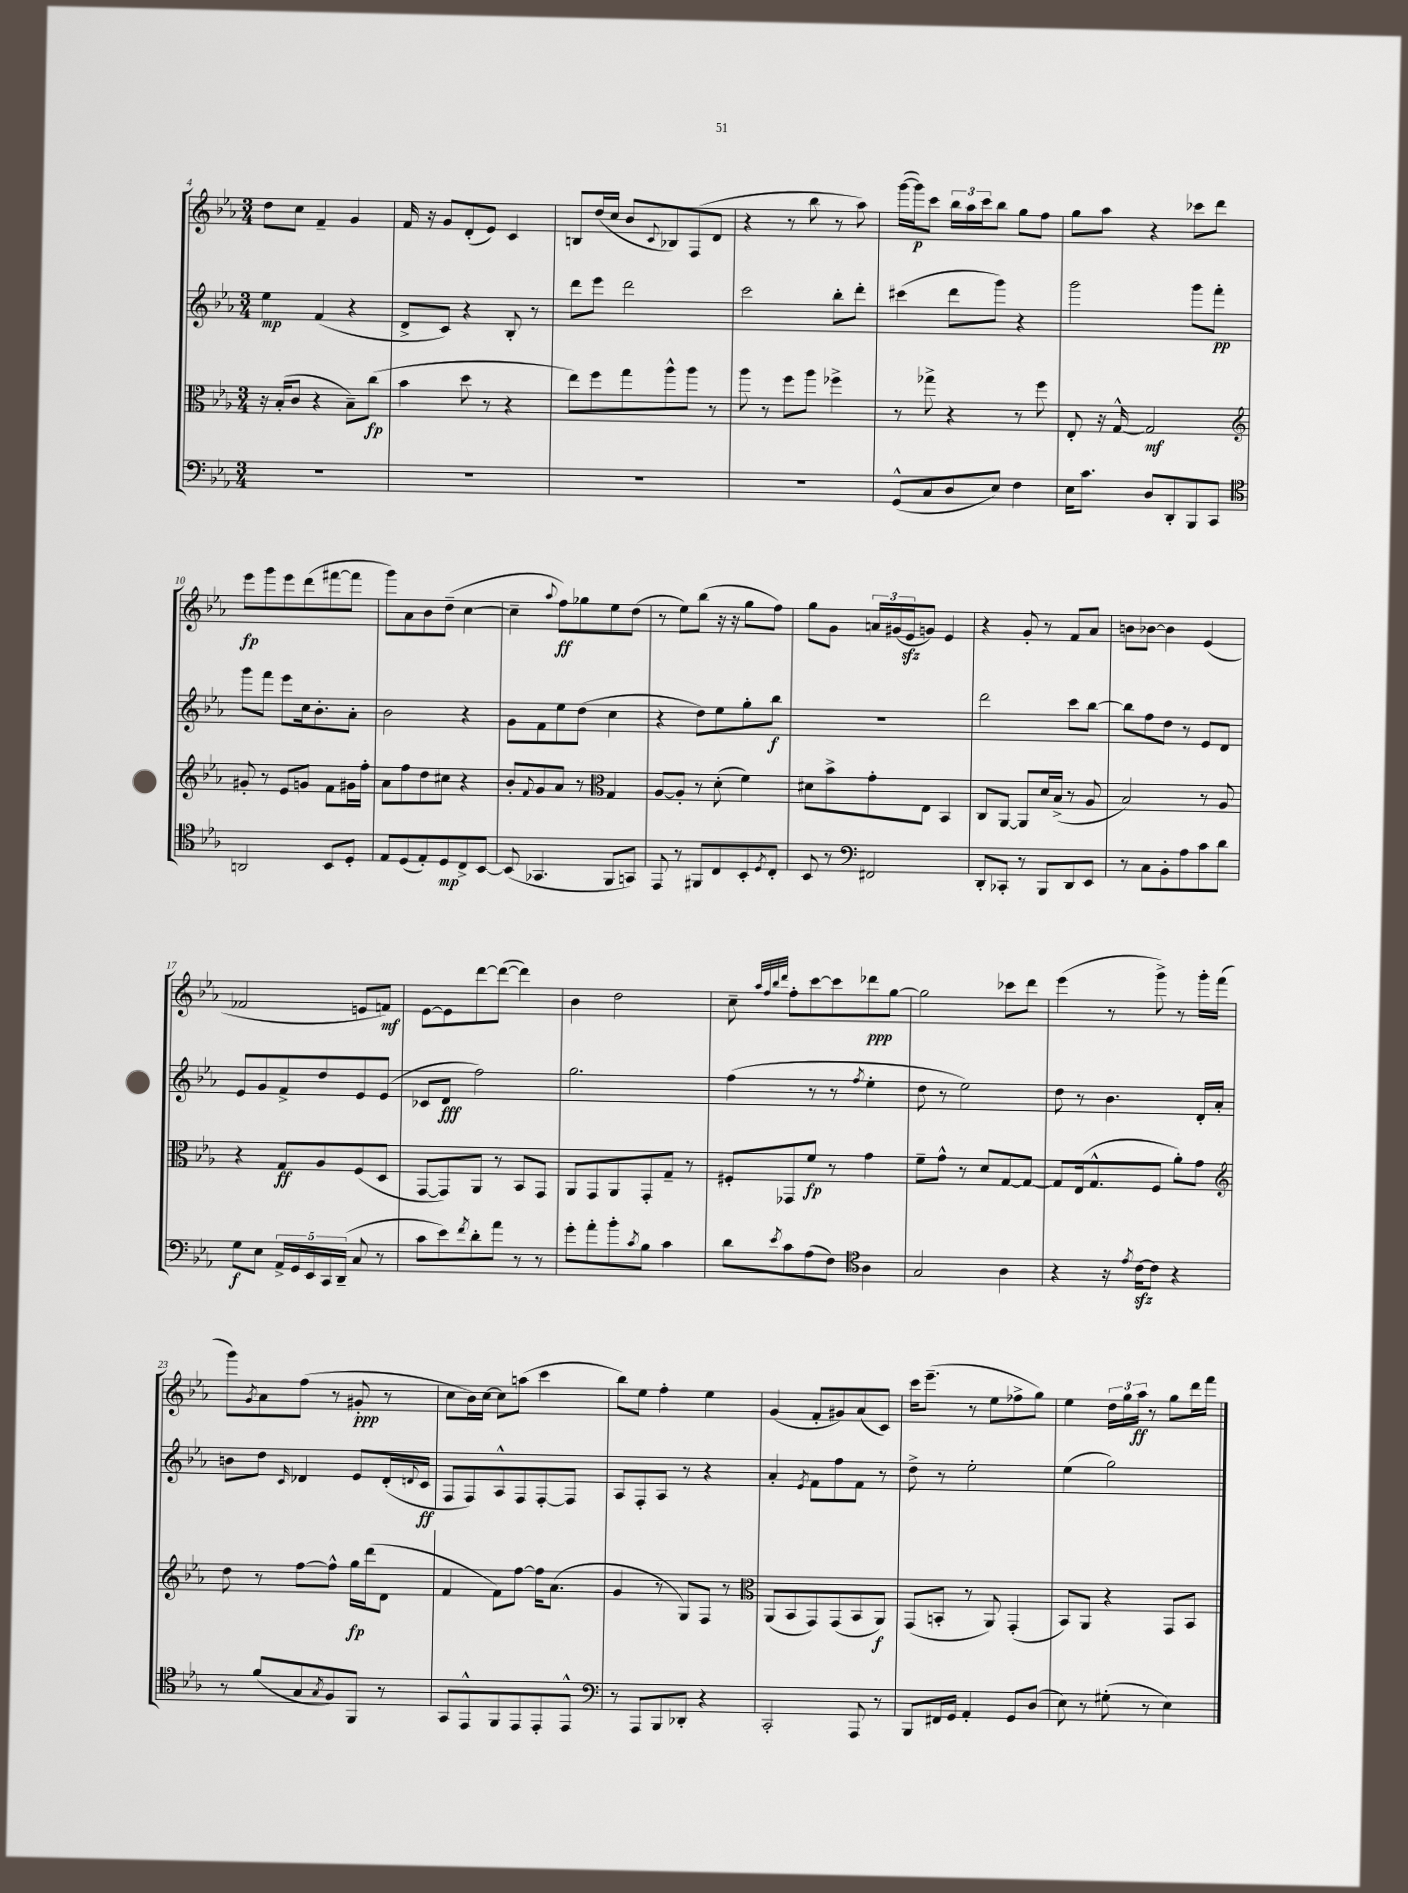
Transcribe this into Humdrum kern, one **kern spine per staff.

**kern	**dynam	**kern	**dynam	**kern	**dynam	**kern	**dynam
*part4	*part4	*part3	*part3	*part2	*part2	*part1	*part1
*staff4	*staff4	*staff3	*staff3	*staff2	*staff2	*staff1	*staff1
*clefF4	*	*clefC3	*	*clefG2	*	*clefG2	*
*k[b-e-a-]	*	*k[b-e-a-]	*	*k[b-e-a-]	*	*k[b-e-a-]	*
*M3/4	*	*M3/4	*	*M3/4	*	*M3/4	*
=4	=4	=4	=4	=4	=4	=4	=4
2.r	.	16r	.	4ee-\	mp	8dd\L	.
.	.	(16B-'/KL	.	.	.	.	.
.	.	8c/J	.	.	.	8cc\J	.
.	.	4r	.	(4f/	.	4f~/	.
.	.	8B-~\L)	.	4r	.	4g/	.
.	.	(8cc\J	fp	.	.	.	.
=5	=5	=5	=5	=5	=5	=5	=5
2.r	.	4b-\	.	8d^/L	.	16f/	.
.	.	.	.	.	.	16r	.
.	.	.	.	8c/J)	.	8g/L	.
.	.	8dd\	.	4r	.	(8d'/	.
.	.	8r	.	.	.	8e-/J)	.
.	.	4r	.	8B-'/	.	4c/	.
.	.	.	.	8r	.	.	.
=6	=6	=6	=6	=6	=6	=6	=6
2.r	.	8ee-\L)	.	8ddd\L	.	8Bn/L	.
.	.	8ff\	.	8eee-\J	.	(16dd/L	.
.	.	.	.	.	.	16cc/JJ	.
.	.	8gg\	.	2ddd\	.	8b-/L	.
.	.	.	.	.	.	8qqc/	.
.	.	8aa-^^\	.	.	.	8B-X/)	.
.	.	8aa-\J	.	.	.	(8F/	.
.	.	8r	.	.	.	8d/J	.
=7	=7	=7	=7	=7	=7	=7	=7
2.r	.	8aa-\	.	2ccc\	.	4r	.
.	.	8r	.	.	.	.	.
.	.	8ff\L	.	.	.	8r	.
.	.	8aa-\J	.	.	.	8bb-\	.
.	.	4ff-X^\	.	8bb-'\L	.	8r	.
.	.	.	.	8ddd'\J	.	8aa-\)	.
=8	=8	=8	=8	=8	=8	=8	=8
(8GG^^/L	.	8r	.	(4ccc#X\	.	([16ggg\LL	.
.	.	.	.	.	.	16ggg\J])	p
8C/	.	8gg-X^\	.	.	.	8ccc\J	.
8D/	.	4r	.	8ddd\L	.	24bb-\LL	.
.	.	.	.	.	.	24aa-\	.
.	.	.	.	.	.	24ccc\J	.
8E-/J)	.	.	.	8ggg\J)	.	8bb-\J	.
4F\	.	8r	.	4r	.	8gg\L	.
.	.	8ff\	.	.	.	8ff\J	.
=9	=9	=9	=9	=9	=9	=9	=9
16E-\KL	.	8E-'/	.	2ggg\	.	8gg\L	.
8.c\J	.	.	.	.	.	.	.
.	.	16r	.	.	.	8aa-\J	.
.	.	[16G^^/	.	.	.	.	.
8D/L	.	2G/]	mf	.	.	4r	.
8DD'/	.	.	.	.	.	.	.
8BBB-/	.	.	.	8ggg\L	.	8ccc-X\L	.
8CC/J	.	.	.	8fff'\J	pp	8ddd\J	.
!!LO:LB:g=z
=10	=10	=10	=10	=10	=10	=10	=10
*clefC4	*	*clefG2	*	*	*	*	*
2AAn/	.	8g#X'/	.	8ggg\L	.	8eee-\L	fp
.	.	8r	.	8fff\J	.	8ggg\	.
.	.	8e-/L	.	8eee-\L	.	8eee-\	.
.	.	8gn/J	.	16cc\k	.	(8ddd\	.
.	.	.	.	8.b-'\	.	.	.
8BB-/L	.	8f\L	.	.	.	[8fff#X\	.
8D'/J	.	16g#X\L	.	8a-'\J	.	8fff#\J]	.
.	.	16ff'\JJ	.	.	.	.	.
=11	=11	=11	=11	=11	=11	=11	=11
8E-/L	.	8a-\L	.	2b-\	.	8ggg\L)	.
(8D/	.	8ff\	.	.	.	8a-\	.
8E-'/)	.	8dd\	.	.	.	8b-\	.
8D/	mp	8cc#X\J	.	.	.	(8dd~\J	.
8C^/	.	4r	.	4r	.	[4cc\	.
[8BB-/J	.	.	.	.	.	.	.
=12	=12	=12	=12	=12	=12	=12	=12
(8BB-/]	.	8b-'/L	.	8g\L	.	4cc~\]	.
.	.	8qqf/	.	.	.	.	.
4.GG-X/	.	8g/	.	8f\	.	.	.
.	.	.	.	.	.	8qqaa-/	.
.	.	8a-/J	.	8ee-\	.	8ff\L)	ff
.	.	8r	.	(8dd\J	.	8gg-X\	.
*	*	*clefC3	*	*	*	*	*
8FF/L	.	4G/	.	4cc\	.	8ee-\	.
8GGn/J)	.	.	.	.	.	(8dd\J	.
=13	=13	=13	=13	=13	=13	=13	=13
8EE-/	.	[8A-/L	.	4r	.	8r	.
8r	.	8A-'/J]	.	.	.	8ee-\L)	.
8FF#X/L	.	8r	.	8dd\L)	.	(8bb-\J	.
8C/	.	(8d'\	.	8ee-\	.	16r	.
.	.	.	.	.	.	16r	.
8BB-'/	.	4f\)	.	8gg'\	.	8gg\L	.
8qD/	.	.	.	.	.	.	.
8C'/J	.	.	.	8bb-\J	f	8ff\J)	.
=14	=14	=14	=14	=14	=14	=14	=14
8BB-/	.	8d#X\L	.	2.r	.	8gg\L	.
8r	.	8b-^\	.	.	.	8g\J	.
*clefF4	*	*	*	*	*	*	*
2FF#X/	.	8g'\	.	.	.	24an/LL	.
.	.	.	.	.	.	(24g#X/	.
.	.	.	.	.	.	24e-zz/J	.
.	.	8E-\J	.	.	.	8gn/J)	.
.	.	4BB-/	.	.	.	4e-/	.
=15	=15	=15	=15	=15	=15	=15	=15
8DD'/L	.	8C/L	.	2ddd\	.	4r	.
8CC-X'/J	.	[8AA-/J	.	.	.	.	.
8r	.	8AA-/L]	.	.	.	8g'/	.
8BBB-/L	.	16d/L	.	.	.	8r	.
.	.	(16B-^/JJ	.	.	.	.	.
8DD/	.	8r	.	8ccc\L	.	8f/L	.
8EE-/J	.	8A-/	.	[8bb-\J	.	8a-/J	.
=16	=16	=16	=16	=16	=16	=16	=16
8r	.	2B-/)	.	8bb-\L]	.	8bn\L	.
8C\L	.	.	.	8ff\	.	[8b-X\J	.
8BB-'\	.	.	.	8dd\J	.	4b-\]	.
8A-\	.	.	.	8r	.	.	.
8c\	.	8r	.	8e-/L	.	(4e-/	.
8d\J	.	8A-/	.	8d/J	.	.	.
!!LO:LB:g=z
=17	=17	=17	=17	=17	=17	=17	=17
8G\L	f	4r	.	8e-/L	.	2f-X/	.
8E-\J	.	.	.	8g/	.	.	.
20AA-^/LL	.	8G/L	ff	8f^/	.	.	.
20GG/	.	.	.	.	.	.	.
20EE-/	.	.	.	.	.	.	.
.	.	8A-/	.	8dd/	.	.	.
20CC/	.	.	.	.	.	.	.
(20DD~/JJ	.	.	.	.	.	.	.
8C/	.	(8F/	.	8e-/	.	8en/L	.
8r	.	8D/J	.	(8e-/J	.	8fn/J)	mf
=18	=18	=18	=18	=18	=18	=18	=18
8c\L	.	[8GG/L	.	8c-X/L	.	[8e-\L	.
8e-\)	.	8GG/])	.	8d/J	fff	8e-\]	.
8qf/	.	.	.	.	.	.	.
8d'\	.	8AA-/J	.	2ff\)	.	[8ddd\	.
8a-\J	.	8r	.	.	.	(8ddd\J_	.
8r	.	8BB-/L	.	.	.	4ddd\])	.
8r	.	8GG/J	.	.	.	.	.
=19	=19	=19	=19	=19	=19	=19	=19
8g'\L	.	8AA-/L	.	2.gg\	.	4b-\	.
8a-'\	.	8GG/	.	.	.	.	.
8b-'\	.	8AA-/	.	.	.	2dd\	.
8qc/	.	.	.	.	.	.	.
8B-\J	.	8GG'/	.	.	.	.	.
4c\	.	8G~/J	.	.	.	.	.
.	.	8r	.	.	.	.	.
=20	=20	=20	=20	=20	=20	=20	=20
8d\L	.	8F#X'/L	.	(4ff\	.	8cc~\	.
.	.	.	.	.	.	32qqaa-/LLL	.
.	.	.	.	.	.	32qqff/	.
.	.	.	.	.	.	32qqbb-/	.
8qe-/	.	.	.	.	.	32qqddd/JJJ	.
8c\	.	8GG-X/	.	.	.	8ff'\L	.
(8A-\	.	8f/J	fp	8r	.	[8ccc\	.
8F\J)	.	8r	.	8r	.	8ccc\]	.
*clefC4	*	*	*	*	*	*	*
.	.	.	.	8qff/	.	.	.
4A-\	.	4g\	.	4ee-'\	.	8ddd-X\	ppp
.	.	.	.	.	.	[8gg\J	.
=21	=21	=21	=21	=21	=21	=21	=21
2G/	.	8f~\L	.	8dd\	.	2gg\]	.
.	.	8g^^\J	.	8r	.	.	.
.	.	8r	.	2ee-\)	.	.	.
.	.	8d/L	.	.	.	.	.
4A-\	.	[8G/	.	.	.	8ccc-X\L	.
.	.	8G/J_	.	.	.	8ddd\J	.
=22	=22	=22	=22	=22	=22	=22	=22
4r	.	8G/L]	.	8dd\	.	(4eee-\	.
.	.	(16E-/k	.	8r	.	.	.
.	.	8.G^^/	.	.	.	.	.
16r	.	.	.	4.b-\	.	8r	.
8qe-/	.	.	.	.	.	.	.
[16czz\KL	.	.	.	.	.	.	.
8c\J]	.	8F/J	.	.	.	8ggg^\)	.
4r	.	8a-'\L)	.	.	.	8r	.
.	.	8g\J	.	16d'/LL	.	16ggg'\LL	.
.	.	.	.	16a-'/JJ	.	(16fff\JJ	.
!!LO:LB:g=z
=23	=23	=23	=23	=23	=23	=23	=23
*	*	*clefG2	*	*	*	*	*
8r	.	8dd\	.	8bn\L	.	8ggg\L)	.
.	.	.	.	.	.	8qg/	.
(8f/L	.	8r	.	8dd\J	.	8a-\	.
.	.	.	.	16qqc/	.	.	.
8G/	.	[8ff\L	.	4d-X/	.	(8ff\J	.
8qG/	.	.	.	.	.	.	.
8F/)	.	8ff^^\J]	.	.	.	8r	.
8FF/J	.	16gg\LL	fp	8e-/L	.	8g#X'/	ppp
.	.	(16ddd\J	.	.	.	.	.
8r	.	8d\J	.	(16d-'/L	.	8r	.
.	.	.	.	8qqdn/	.	.	.
.	.	.	.	16c/JJ	ff	.	.
=24	=24	=24	=24	=24	=24	=24	=24
8GG/L	.	4f/	.	8F/L	.	8cc\L	.
8EE-^^/	.	.	.	8F/)	.	16b-\L)	.
.	.	.	.	.	.	[16cc\JJ	.
8FF/	.	8f\L)	.	8A-^^/	.	8cc\L]	.
8EE-/	.	[8ff\J	.	8F/	.	(8aan\J	.
8EE-'/	.	16ff\KL]	.	[8F'/	.	4ccc\	.
.	.	(8.a-\J	.	.	.	.	.
8EE-^^/J	.	.	.	8F/J]	.	.	.
=25	=25	=25	=25	=25	=25	=25	=25
*clefF4	*	*	*	*	*	*	*
8r	.	4g/	.	8A-/L	.	8bb-\L)	.
8AAA-/L	.	.	.	8F'/	.	8ee-\J	.
8BBB-/	.	8r	.	8A-/J	.	4ff'\	.
8DD-X'/J	.	8G/L)	.	8r	.	.	.
4r	.	8F/J	.	4r	.	4ee-\	.
.	.	8r	.	.	.	.	.
=26	=26	=26	=26	=26	=26	=26	=26
*	*	*clefC3	*	*	*	*	*
2CC'/	.	(8AA-/L	.	4a-'/	.	(4g/	.
.	.	8BB-/	.	.	.	.	.
.	.	.	.	8qe-/	.	.	.
.	.	8GG/)	.	8f\L	.	8f'/L	.
.	.	(8GG/	.	8ff\	.	8g#X/)	.
8AAA-/	.	8BB-/	.	8f\J	.	(8a-/	.
8r	.	8AA-/J)	f	8r	.	8c/J)	.
=27	=27	=27	=27	=27	=27	=27	=27
8BBB-/L	.	(8GG/L	.	8dd^\	.	16ccc\KL	.
.	.	.	.	.	.	(8.eee-~\J	.
16FF#X/L	.	8BBn'/J	.	8r	.	.	.
16GG/JJ	.	.	.	.	.	.	.
4AA-'/	.	8r	.	2ee-'\	.	8r	.
.	.	8AA-/)	.	.	.	8ee-\L	.
8GG/L	.	(4GG'/	.	.	.	8ff-X^\	.
(8D/J	.	.	.	.	.	8gg\J)	.
=28	=28	=28	=28	=28	=28	=28	=28
8E-\)	.	8BB-/L)	.	(4ee-\	.	4ee-\	.
8r	.	8AA-/J	.	.	.	.	.
(8G#X'\	.	4r	.	2gg\)	.	24dd\LL	.
.	.	.	.	.	.	24gg\	.
.	.	.	.	.	.	24aa-\JJ	ff
8r	.	.	.	.	.	8r	.
4E-\)	.	8GG/L	.	.	.	8gg\L	.
.	.	8BB-/J	.	.	.	16ddd\L	.
.	.	.	.	.	.	16fff\JJ	.
==	==	==	==	==	==	==	==
*-	*-	*-	*-	*-	*-	*-	*-
